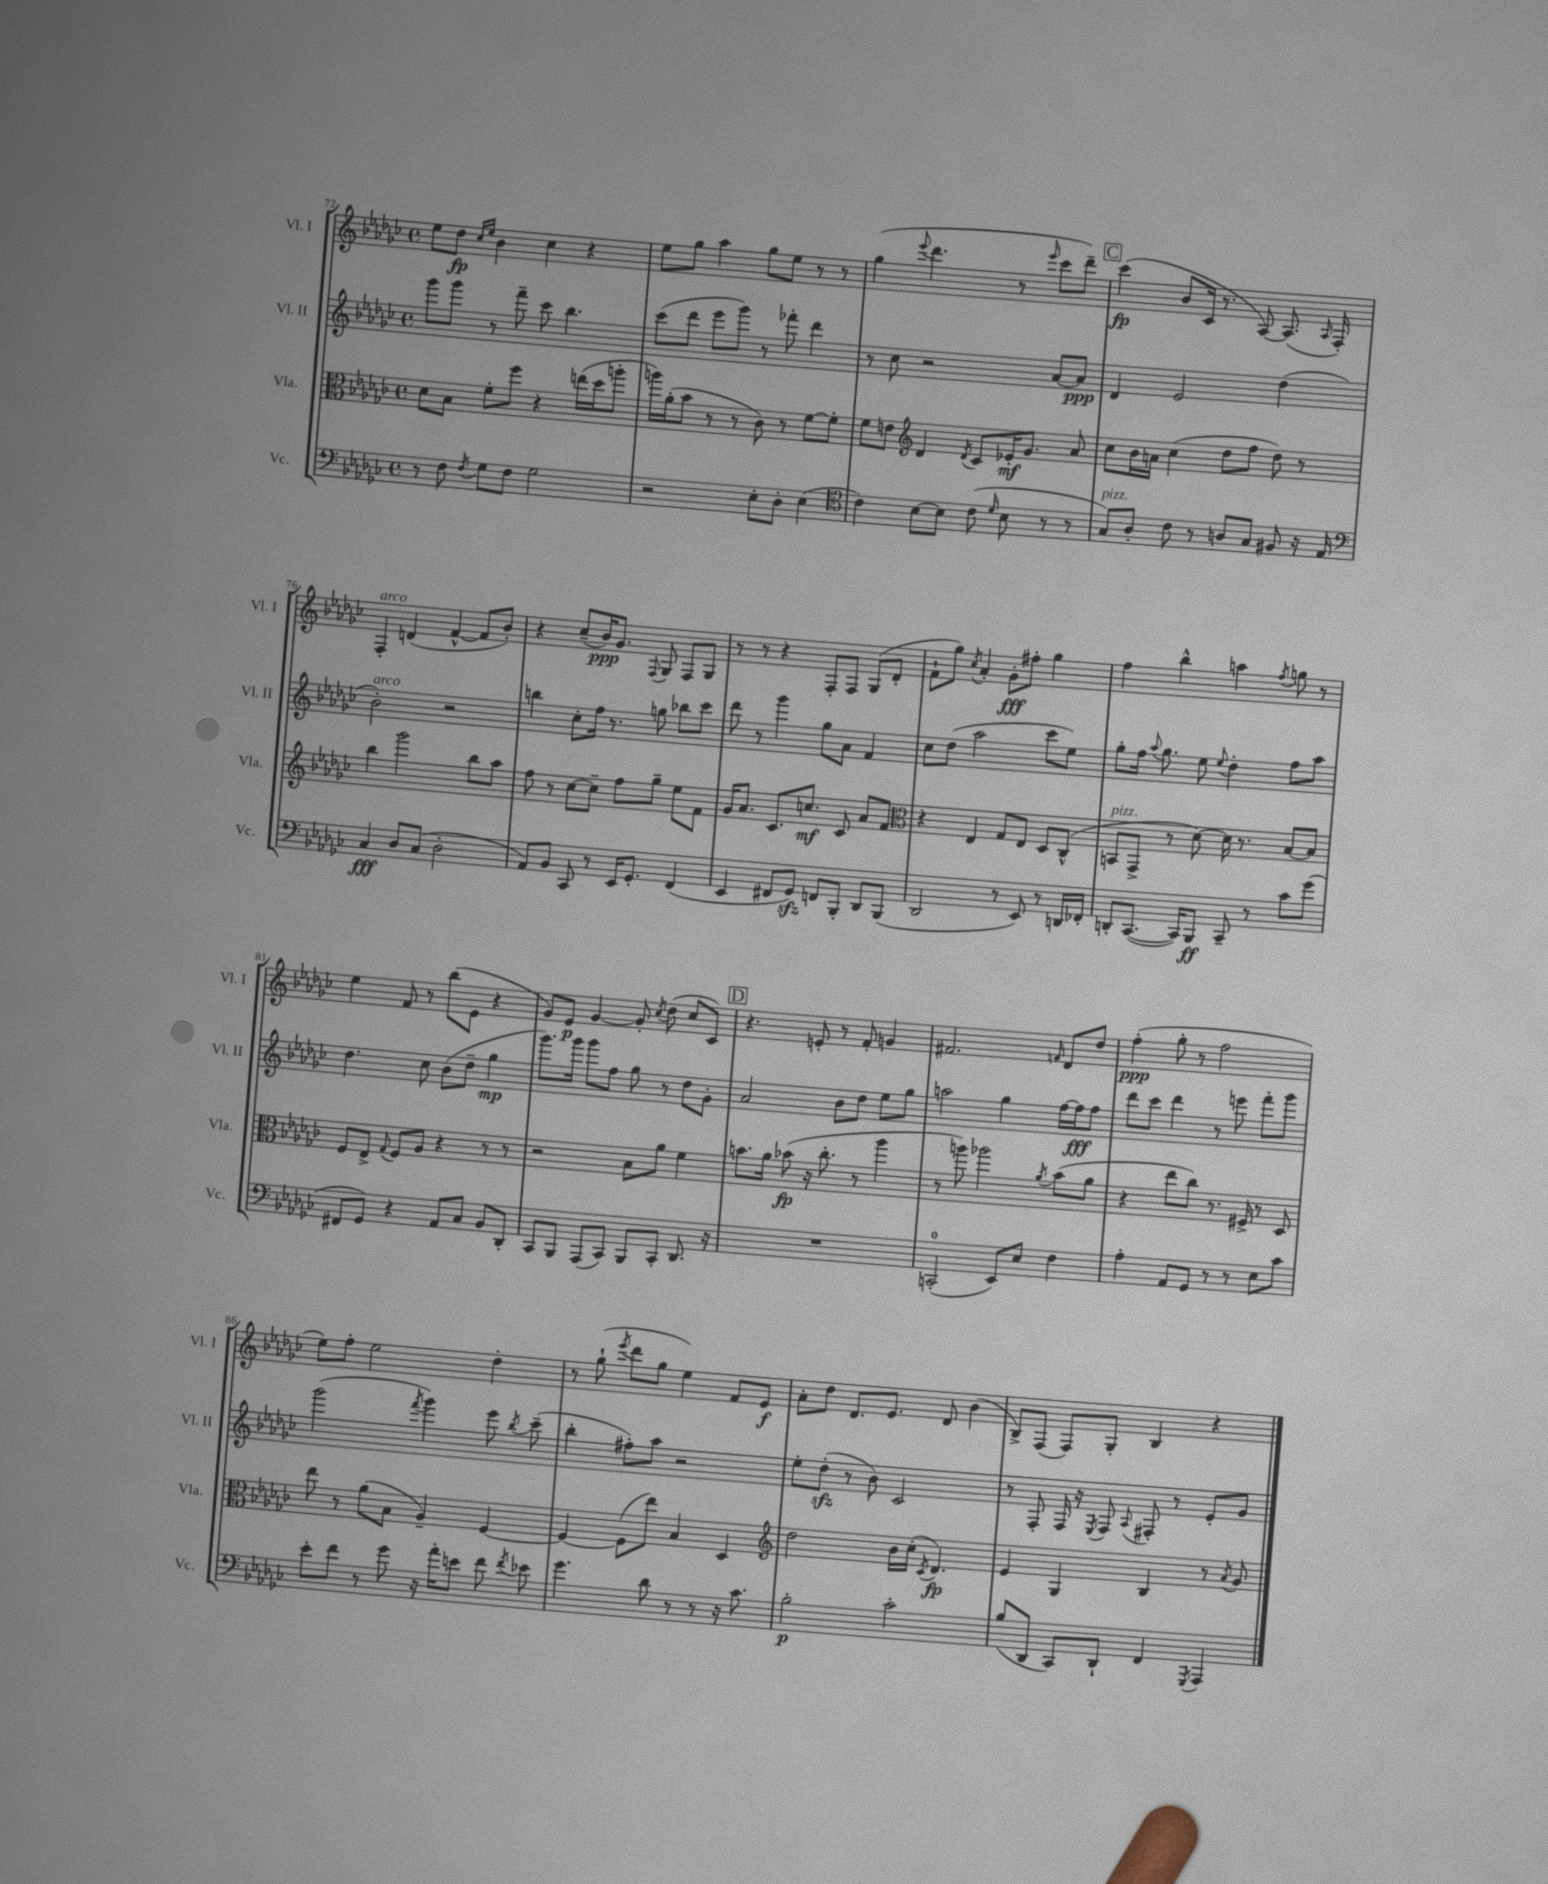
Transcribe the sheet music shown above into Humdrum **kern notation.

**kern	**dynam	**kern	**dynam	**kern	**dynam	**kern	**dynam
*part4	*part4	*part3	*part3	*part2	*part2	*part1	*part1
*staff4	*staff4	*staff3	*staff3	*staff2	*staff2	*staff1	*staff1
*I"Vc.	*	*I"Vla.	*	*I"Vl. II	*	*I"Vl. I	*
*I'Vc.	*	*I'Vla.	*	*I'Vl. II	*	*I'Vl. I	*
*clefF4	*	*clefC3	*	*clefG2	*	*clefG2	*
*k[b-e-a-d-g-c-]	*	*k[b-e-a-d-g-c-]	*	*k[b-e-a-d-g-c-]	*	*k[b-e-a-d-g-c-]	*
*M4/4	*	*M4/4	*	*M4/4	*	*M4/4	*
*met(c)	*	*met(c)	*	*met(c)	*	*met(c)	*
=72	=72	=72	=72	=72	=72	=72	=72
8r	.	8d-\L	.	8ggg-\L	.	8ee-\L	.
8F\	.	8B-\J	.	8ggg-\J	.	8dd-\J	fp
.	.	.	.	.	.	16qqcc-/LL	.
8qF/	.	.	.	.	.	16qqee-/JJ	.
8G-\L	.	8f'\L	.	8r	.	4b-\	.
8F\J	.	8ff\J	.	8fff~\	.	.	.
2G-\	.	4r	.	8ccc-\	.	4cc-\	.
.	.	.	.	4.bb-\	.	.	.
.	.	(16een\LL	.	.	.	4r	.
.	.	16dd-\J	.	.	.	.	.
.	.	8aan'\J	.	.	.	.	.
=73	=73	=73	=73	=73	=73	=73	=73
2r	.	16aan\LL)	.	(8ccc-\L	.	8ee-\L	.
.	.	(16a-'\J	.	.	.	.	.
.	.	8b-\J	.	8ddd-\J	.	8gg-\J	.
.	.	8r	.	8eee-\L	.	4aa-\	.
.	.	8r	.	8ggg-\J)	.	.	.
8E-'\L	.	8c-\)	.	8r	.	8gg-\L	.
8D-'\J	.	8r	.	8fff-X'\	.	8ee-\J	.
(4E-\	.	[8f\L	.	4ddd-\	.	8r	.
.	.	8f'\J]	.	.	.	8r	.
=74	=74	=74	=74	=74	=74	=74	=74
*clefC4	*	*	*	*	*	*	*
4c-\)	.	8f\L	.	8r	.	(4gg-\	.
.	.	8en\J	.	8cc-\	.	.	.
*	*	*clefG2	*	*	*	*	*
.	.	.	.	.	.	8qqeee-/	.
[8B-\L	.	4d-/	.	2r	.	4.ddd-\	.
8B-\J]	.	.	.	.	.	.	.
.	.	8qd-/	.	.	.	.	.
(8c-\	.	8c-/L	.	.	.	.	.
16qqd-/	.	.	.	.	.	.	.
8B-\	.	16e-X'/K	mf	.	.	8r	.
.	.	8.g-/J	.	.	.	.	.
.	.	.	.	.	.	16qqeee-/	.
8r	.	.	.	[8a-/L	.	8ccc-\L	.
8r	.	8a-/	.	8a-/J]	ppp	8ddd-~\J)	.
!!LO:REH:place=s1:t=C
=75	=75	=75	=75	=75	=75	=75	=75
!LO:TX:a:i:t=pizz.	!	!	!	!	!	!	!
8G-/L)	.	8cc-\L	.	4d-/	.	(4ccc-\	fp
8A-'/J	.	16b-\L	.	.	.	.	.
.	.	16an\JJ	.	.	.	.	.
8c-\	.	(4cc-\	.	2e-/	.	8b-/L	.
8r	.	.	.	.	.	16c-/Jk	.
.	.	.	.	.	.	8.r	.
8An/L	.	8dd-\L	.	.	.	.	.
8G-/J	.	8ff\J	.	.	.	[8A-/)	.
8F#X/	.	8dd-\)	.	(4dd-\	.	(8.A-/]	.
16r	.	8r	.	.	.	.	.
.	.	.	.	.	.	16qqA-/	.
16E-/	.	.	.	.	.	16F'/)	.
!!LO:LB:g=z
=76	=76	=76	=76	=76	=76	=76	=76
*clefF4	*	*	*	*	*	*	*
!	!	!	!	!	!	!LO:TX:a:i:t=arco	!
!	!	!	!	!LO:TX:a:i:t=arco	!	!	!
4C-/	fff	4bb-\	.	2b-'\)	.	4F'/	.
8D-/L	.	2ggg-\	.	.	.	(4dn/	.
(8C-/J	.	.	.	.	.	.	.
2D-'\	.	.	.	2r	.	[4f^^/	.
.	.	8bb-\L	.	.	.	8f/L]	.
.	.	8aa-\J	.	.	.	8b-'/J)	.
=77	=77	=77	=77	=77	=77	=77	=77
8AA-/L)	.	8ff\	.	4bbn\	.	4r	.
8BB-/J	.	8r	.	.	.	.	.
8CC-/	.	[8cc-\L	.	8cc-'\L	.	(8cc-~/L	.
8r	.	8cc-~\J]	.	16ff\Jk	.	16b-/K)	ppp
.	.	.	.	8.r	.	8.g-/J	.
16EE-/KL	.	8ff\L	.	.	.	.	.
8.GG-'/J	.	.	.	.	.	.	.
.	.	.	.	.	.	8qqF/	.
.	.	8gg-~\J	.	8ggn\	.	8G-/	.
(4FF/	.	8ee-\L	.	8bb-X\L	.	8F/L	.
.	.	8f\J	.	8ccc-\J	.	8G-/J	.
=78	=78	=78	=78	=78	=78	=78	=78
4EE-/	.	16g-/KL	.	8ddd-\	.	8r	.
.	.	8.a-/J	.	.	.	.	.
.	.	.	.	8r	.	8r	.
8FF#X/L	.	8.c-/L	.	4ggg-\	.	4r	.
8GG-zz/J)	.	.	.	.	.	.	.
.	.	8.ccn/J	mf	.	.	.	.
8FFn/L	.	.	.	8gg-\L	.	8F'/L	.
8BBB-'/J	.	8c-/	.	8a-\J	.	8F/J	.
8DD-/L	.	8a-/L	.	4f/	.	(8G-/L	.
(8BBB-/J	.	8f/J	.	.	.	8d-'/J	.
=79	=79	=79	=79	=79	=79	=79	=79
*	*	*clefC3	*	*	*	*	*
2DD-/	.	4r	.	8cc-\L	.	8f`\L	.
.	.	.	.	(8dd-\J	.	8gg-\J)	.
.	.	.	.	.	.	8qcc-/	.
.	.	4E-/	.	2aa-\	.	4a-'/	.
8r	.	8G-/L	.	.	.	8g-'\L	fff
8EE-/)	.	8E-/J	.	.	.	8ff#X'\J	.
8r	.	8D-/L	.	8ccc-\L	.	4gg-\	.
16DDn/LL	.	(8C-^^/J	.	8ee-\J)	.	.	.
16FF-X'/JJ	.	.	.	.	.	.	.
=80	=80	=80	=80	=80	=80	=80	=80
!	!	!LO:TX:a:i:t=pizz.	!	!	!	!	!
8DDn'/L	.	8BBn/L	.	8gg-'\L	.	4ff\	.
([8.CC-/J	.	8GG-^/J	.	16ff\Jk	.	.	.
.	.	.	.	8qqaa-/	.	.	.
.	.	.	.	8.gg-\	.	.	.
.	.	8r	.	.	.	4bb-^^\	.
16CC-/KL])	.	.	.	.	.	.	.
8BBB-/J	ff	[8d-\)	.	8ee-\	.	.	.
.	.	.	.	8qqee-/	.	.	.
8CC-~/	.	16d-\]	.	4dd-'\	.	4aan\	.
.	.	8.r	.	.	.	.	.
8r	.	.	.	.	.	.	.
.	.	.	.	.	.	8qff/	.
8c-\L	.	[8B-/L	.	8ff\L	.	8ggn\	.
(8g-\J	.	8B-/J]	.	8aa-\J	.	8r	.
!!LO:LB:g=z
=81	=81	=81	=81	=81	=81	=81	=81
8FF#X/L	.	8F/L	.	4.dd-\	.	4ee-\	.
8GG-/J)	.	8E-^/J	.	.	.	.	.
.	.	8qqG-/	.	.	.	.	.
4r	.	8F/L	.	.	.	8f/	.
.	.	8A-/J	.	8cc-\	.	8r	.
8AA-/L	.	4r	.	(8b-\L	.	(8bb-\L	.
8C-/J	.	.	.	8dd-~\J	.	8e-\J	.
8BB-/L	.	8r	.	4gg-\	mp	4r	.
8DD-'/J	.	8r	.	.	.	.	.
=82	=82	=82	=82	=82	=82	=82	=82
8CC-/L	.	2r	.	8.ggg-\L)	.	8g-/L)	.
8BBB-/J	.	.	.	.	.	8e-/J	p
.	.	.	.	16ggg-\Jk	.	.	.
(8AAA-/L	.	.	.	8ggg-\L	.	[4g-/	.
8CC-/J)	.	.	.	8ff\J	.	.	.
8BBB-/L	.	8B-\L	.	8gg-\	.	8g-'/]	.
.	.	.	.	.	.	8qcc-/	.
8CC-'/J	.	8a-\J	.	8r	.	(8dd-\	.
8.DD-/	.	4f\	.	8dd-\L	.	8cc-/L	.
.	.	.	.	8g-'\J	.	8c-/J)	.
16r	.	.	.	.	.	.	.
!!LO:REH:place=s1:t=D
=83	=83	=83	=83	=83	=83	=83	=83
1r	.	8.bn\L	.	2a-/	.	4.r	.
.	.	16a-\Jk	.	.	.	.	.
.	.	(8b-X\	fp	.	.	.	.
.	.	16r	.	.	.	8en'/	.
.	.	8.cc-'\	.	.	.	.	.
.	.	.	.	8b-\L	.	8r	.
.	.	8r	.	8dd-\J	.	8f'/	.
.	.	4aa-\	.	8ee-\L	.	4gn/	.
.	.	.	.	8gg-\J	.	.	.
=84	=84	=84	=84	=84	=84	=84	=84
(2CCn'/	.	8r	.	2aan\	.	2.f#X/	.
.	.	8aan\)	.	.	.	.	.
.	.	2aa-X\	.	.	.	.	.
8EE-/L)	.	.	.	4gg-\	.	.	.
8E-/J	.	.	.	.	.	.	.
.	.	8qa-/	.	.	.	16qqfn/	.
4F\	.	(8b-\L	.	[16ff\LL	.	8d-/L	.
.	.	.	.	16ff\J]	fff	.	.
.	.	8a-\J	.	8ff\J	.	8dd-/J	.
=85	=85	=85	=85	=85	=85	=85	=85
4A-'\	.	4r	.	8ddd-\L	.	(4ff'\	ppp
.	.	.	.	8ccc-\J	.	.	.
8AA-/L	.	8ee-\L	.	4ddd-\	.	8gg-'\	.
8GG-/J	.	8cc-\J)	.	.	.	8r	.
8r	.	8.r	.	8r	.	2ff\	.
8r	.	.	.	8eeen\	.	.	.
.	.	16F#X^/	.	.	.	.	.
8E-\L	.	8r	.	8fff'\L	.	.	.
8c-\J	.	8D-/	.	8ggg-\J	.	.	.
!!LO:LB:g=z
=86	=86	=86	=86	=86	=86	=86	=86
8e-'\L	.	8ee-\	.	(2ggg-\	.	8ee-\L)	.
8f\J	.	8r	.	.	.	8ff'\J	.
8r	.	(8a-\L	.	.	.	2ee-\	.
8g-\	.	8B-\J	.	.	.	.	.
.	.	.	.	8qfff/	.	.	.
16r	.	4A-~/)	.	4ggg-\)	.	.	.
16a-'\KL	.	.	.	.	.	.	.
8en\J	.	.	.	.	.	.	.
8f\	.	[4F/	.	8eee-\	.	4dd-'\	.
8qf/	.	.	.	8qbb-/	.	.	.
8e-X\	.	.	.	(8ccc-~\	.	.	.
=87	=87	=87	=87	=87	=87	=87	=87
4.g-\	.	4F/_	.	4bb-'\	.	8r	.
.	.	.	.	.	.	(8gg-`\	.
.	.	.	.	.	.	8qeee-/	.
.	.	(8F\L]	.	8ff#X'\L)	.	8ddd-\L	.
8d-\	.	8ee-\J)	.	8aa-\J	.	8gg-\J	.
8r	.	4B-/	.	2r	.	4ee-\)	.
8r	.	.	.	.	.	.	.
16r	.	4D-/	.	.	.	8f/L	.
8.c-\	.	.	.	.	.	.	.
.	.	.	.	.	.	8e-/J	f
=88	=88	=88	=88	=88	=88	=88	=88
*	*	*clefG2	*	*	*	*	*
2B-'\	p	2dd-\	.	8ee-'\L	.	8a-'\L	.
.	.	.	.	(8dd-zz'\J	.	8dd-\J	.
.	.	.	.	8r	.	8.d-/L	.
.	.	.	.	8b-\)	.	.	.
.	.	.	.	.	.	8.e-/J	.
2c-'\	.	16b-\LL	.	2c-/	.	.	.
.	.	(16cc-'\JJ	.	.	.	.	.
.	.	8qc-/	.	.	.	.	.
.	.	4.d-/)	fp	.	.	8d-/	.
.	.	.	.	.	.	(4b-\	.
=89	=89	=89	=89	=89	=89	=89	=89
(8B-/L	.	4e-/	.	8r	.	8B-^/L)	.
8DD-/J	.	.	.	8F'/	.	(8F/J	.
8CC-/L)	.	4G-/	.	16F/	.	8F/L)	.
.	.	.	.	16r	.	.	.
.	.	.	.	8qE-/	.	.	.
8DD-`/J	.	.	.	8F/	.	8G-'/J	.
.	.	.	.	8qqA-/	.	.	.
4FF/	.	4B-/	.	8F#X'/	.	4B-/	.
.	.	.	.	8r	.	.	.
8qGGG-/	.	.	.	.	.	.	.
4AAA-/	.	8r	.	8e-'/L	.	4r	.
.	.	8qa-/	.	.	.	.	.
.	.	8g-/	.	8g-/J	.	.	.
==	==	==	==	==	==	==	==
*-	*-	*-	*-	*-	*-	*-	*-
